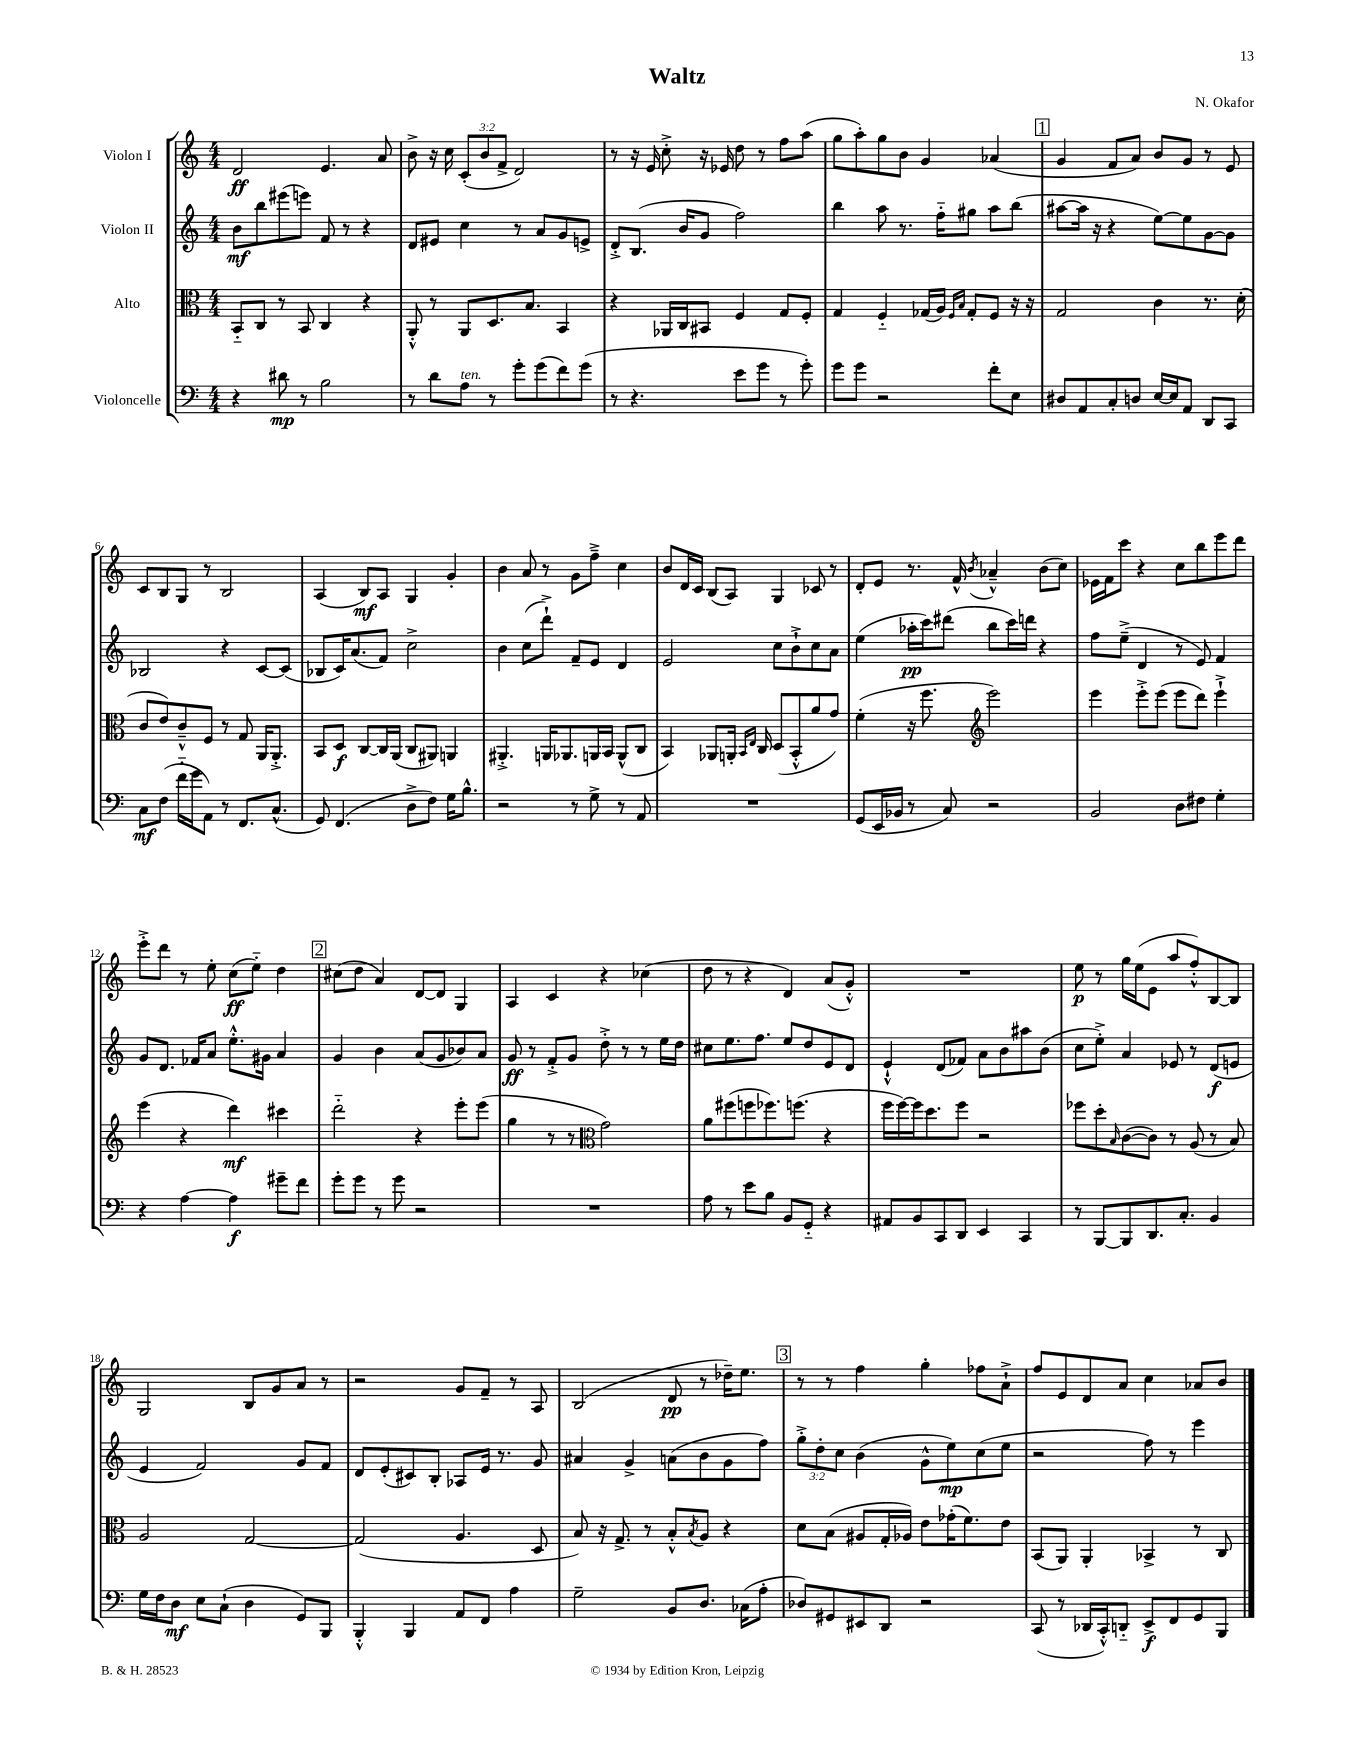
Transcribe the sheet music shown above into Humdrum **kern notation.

**kern	**dynam	**kern	**dynam	**kern	**dynam	**kern	**dynam
*part4	*part4	*part3	*part3	*part2	*part2	*part1	*part1
*staff4	*staff4	*staff3	*staff3	*staff2	*staff2	*staff1	*staff1
*I"Violoncelle	*	*I"Alto	*	*I"Violon II	*	*I"Violon I	*
*clefF4	*	*clefC3	*	*clefG2	*	*clefG2	*
*k[]	*	*k[]	*	*k[]	*	*k[]	*
*M4/4	*	*M4/4	*	*M4/4	*	*M4/4	*
=1	=1	=1	=1	=1	=1	=1	=1
4r	.	8BB/L	.	8b\L	mf	2d/	ff
.	.	8C/J	.	8bb\	.	.	.
8d#X\	mp	8r	.	(8eee#X\	.	.	.
8r	.	8BB/	.	8eeen\J)	.	.	.
2B\	.	4C/	.	8f/	.	4.e/	.
.	.	.	.	8r	.	.	.
.	.	4r	.	4r	.	.	.
.	.	.	.	.	.	8a/	.
=2	=2	=2	=2	=2	=2	=2	=2
8r	.	8AA'^^/	.	8d/L	.	8b^\	.
8d\L	.	8r	.	8e#X/J	.	16r	.
.	.	.	.	.	.	16cc\	.
!LO:TX:a:i:t=ten.	!	!	!	!	!	!	!
8A\J	.	8AA/L	.	4cc\	.	(12c'/L	.
.	.	.	.	.	.	12b/	.
8r	.	8.D/	.	.	.	.	.
.	.	.	.	.	.	12f^/J	.
8g'\L	.	.	.	8r	.	2d/)	.
.	.	8.B/J	.	.	.	.	.
(8g\	.	.	.	8a/L	.	.	.
8f\)	.	4BB/	.	8g/	.	.	.
(8g\J	.	.	.	8en^/J	.	.	.
=3	=3	=3	=3	=3	=3	=3	=3
8r	.	4r	.	8d'^/L	.	8r	.
4.r	.	.	.	(8.B/J	.	16r	.
.	.	.	.	.	.	16e/	.
.	.	16AA-X/LL	.	.	.	8cc'^\	.
.	.	16C/J	.	16b/KL	.	.	.
.	.	8BB#X/J	.	8g/J	.	16r	.
.	.	.	.	.	.	16e-X/	.
8e\L	.	4F/	.	2ff\)	.	8dd\	.
8g\J	.	.	.	.	.	8r	.
8r	.	8G/L	.	.	.	8ff\L	.
8g'\)	.	8F'/J	.	.	.	(8aa\J	.
=4	=4	=4	=4	=4	=4	=4	=4
8g\L	.	4G/	.	4bb\	.	8gg\L	.
8g\J	.	.	.	.	.	8aa'\)	.
2r	.	4F/	.	8aa\	.	8gg\	.
.	.	.	.	8.r	.	8b\J	.
.	.	(16G-X/LL	.	.	.	4g/	.
.	.	16A/JJ)	.	16ff\KL	.	.	.
.	.	16qqF/LL	.	.	.	.	.
.	.	16qqB/JJ	.	.	.	.	.
.	.	8G-'/L	.	8gg#X\J	.	.	.
8f'\L	.	8F/J	.	8aa\L	.	(4a-X/	.
8E\J	.	16r	.	(8bb\J	.	.	.
.	.	16r	.	.	.	.	.
!!LO:REH:place=s1:t=1
=5	=5	=5	=5	=5	=5	=5	=5
8D#X/L	.	2G/	.	[8aa#X\L	.	4g/	.
8AA/	.	.	.	16aa#\Jk]	.	.	.
.	.	.	.	16r	.	.	.
8C'/	.	.	.	4r	.	8f/L	.
8Dn/J	.	.	.	.	.	8a/J)	.
[16E/LL	.	4c\	.	[8ee\L)	.	8b/L	.
16E/J]	.	.	.	.	.	.	.
8AA/J	.	.	.	8ee\]	.	8g/J	.
8DD/L	.	8.r	.	[8g\	.	8r	.
8CC/J	.	.	.	8g\J]	.	8e/	.
.	.	(16d'\	.	.	.	.	.
!!LO:LB:g=z
=6	=6	=6	=6	=6	=6	=6	=6
8C\L	mf	8c/L	.	2B-X/	.	8c/L	.
(8F\J	.	8e/)	.	.	.	8B/	.
16f\LL	.	8c~^^/	.	.	.	8G/J	.
16g\J	.	.	.	.	.	.	.
8AA\J)	.	8F/J	.	.	.	8r	.
8r	.	8r	.	4r	.	2B/	.
8.FF/L	.	8G/	.	.	.	.	.
.	.	16AA/KL	.	[8c/L	.	.	.
(8.C^^/J	.	8.AA'^/J	.	.	.	.	.
.	.	.	.	(8c/J]	.	.	.
=7	=7	=7	=7	=7	=7	=7	=7
8GG/)	.	8BB/L	.	8B-X/L	.	(4A/	.
(4.FF/	.	8D/J	f	16c/K)	.	.	.
.	.	.	.	(8.a/	.	.	.
.	.	[8C/L	.	.	.	8B/L)	mf
.	.	16C/L]	.	8f/J)	.	8A/J	.
.	.	(16AA/JJ	.	.	.	.	.
8D^\L	.	8C/L	.	2cc^\	.	4G/	.
8F\J)	.	8AA#X/J)	.	.	.	.	.
16G\KL	.	4AAn/	.	.	.	4g'/	.
8.B^^\J	.	.	.	.	.	.	.
=8	=8	=8	=8	=8	=8	=8	=8
2r	.	4.AA#X'^/	.	4b\	.	4b\	.
.	.	.	.	(8cc\L	.	8a/	.
.	.	16AAn/KL	.	8ddd`^\J)	.	8r	.
.	.	8.AA-X/	.	.	.	.	.
8r	.	.	.	8f~/L	.	8g\L	.
8G^\	.	16AAn/L	.	8e/J	.	8ff~^\J	.
.	.	16BB/JJ	.	.	.	.	.
8r	.	(8AA^^/L	.	4d/	.	4cc\	.
8AA/	.	8C/J	.	.	.	.	.
=9	=9	=9	=9	=9	=9	=9	=9
1r	.	4BB/)	.	2e/	.	8b/L	.
.	.	.	.	.	.	16d/L	.
.	.	.	.	.	.	16c/JJ	.
.	.	8AA-X/L	.	.	.	(8B/L	.
.	.	16AAn'/Jk	.	.	.	8A/J)	.
.	.	16qqBB/LL	.	.	.	.	.
.	.	16qqE/JJ	.	.	.	.	.
.	.	16C/	.	.	.	.	.
.	.	(8D/L	.	8cc\L	.	4G/	.
.	.	8BB'^^/	.	8b`^\	.	.	.
.	.	8a/	.	8cc\	.	8c-X/	.
.	.	8g/J)	.	8a\J	.	8r	.
=10	=10	=10	=10	=10	=10	=10	=10
(8GG/L	.	(4f'\	.	(4ee\	.	8d'/L	.
16EE/L	.	.	.	.	.	8e/J	.
16BB-X/JJ	.	.	.	.	.	.	.
8r	.	16r	.	16aa-X'\LL	pp	8.r	.
.	.	8.ff\	.	16ccc\J)	.	.	.
8C/)	.	.	.	(8ddd#X\J	.	.	.
.	.	.	.	.	.	16f^^/	.
*	*	*clefG2	*	*	*	*	*
.	.	.	.	.	.	8qb/	.
2r	.	2eee\)	.	8bb\L	.	4a-X~^^/	.
.	.	.	.	16ccc\L)	.	.	.
.	.	.	.	16dddn\JJ	.	.	.
.	.	.	.	4r	.	(8b\L	.
.	.	.	.	.	.	8cc\J)	.
=11	=11	=11	=11	=11	=11	=11	=11
2BB/	.	4eee\	.	8ff\L	.	16e-X\LL	.
.	.	.	.	.	.	16f\J	.
.	.	.	.	(8ee~^\J	.	8ccc\J	.
.	.	8eee'^\L	.	4d/	.	4r	.
.	.	(8eee\J	.	.	.	.	.
8D\L	.	8eee\L	.	8r	.	8cc\L	.
8F#X\J	.	8ddd\J)	.	8e/)	.	8bb\	.
4G'\	.	4eee`^\	.	4f/	.	8eee\	.
.	.	.	.	.	.	8ddd\J	.
!!LO:LB:g=z
=12	=12	=12	=12	=12	=12	=12	=12
4r	.	(4eee\	.	8g/L	.	8eee'^\L	.
.	.	.	.	8.d/J	.	8ddd\J	.
[4A\	.	4r	.	.	.	8r	.
.	.	.	.	16f-X/KL	.	.	.
.	.	.	.	8a/J	.	8ee'\	.
4A\]	f	4ddd\)	mf	8.ee'^^\L	.	(8cc\L	ff
.	.	.	.	.	.	8ee\J)	.
.	.	.	.	16g#X\Jk	.	.	.
8g#X~\L	.	4ccc#X\	.	4a/	.	4dd\	.
8f\J	.	.	.	.	.	.	.
!!LO:REH:place=s1:t=2
=13	=13	=13	=13	=13	=13	=13	=13
8g'\L	.	2ddd\	.	4g/	.	(8cc#X\L	.
8g\J	.	.	.	.	.	8dd\J	.
8r	.	.	.	4b\	.	4a/)	.
8g\	.	.	.	.	.	.	.
2r	.	4r	.	(8a/L	.	[8d/L	.
.	.	.	.	8g/	.	8d/J]	.
.	.	8eee'\L	.	8b-X/)	.	4G/	.
.	.	(8eee\J	.	8a/J	.	.	.
=14	=14	=14	=14	=14	=14	=14	=14
1r	.	4gg\	.	8g/	ff	4A/	.
.	.	.	.	8r	.	.	.
.	.	8r	.	8f'^/L	.	4c/	.
.	.	8r	.	8g/J	.	.	.
*	*	*clefC3	*	*	*	*	*
.	.	2g\)	.	8dd'^\	.	4r	.
.	.	.	.	8r	.	.	.
.	.	.	.	8r	.	(4cc-X\	.
.	.	.	.	16ee\LL	.	.	.
.	.	.	.	16dd\JJ	.	.	.
=15	=15	=15	=15	=15	=15	=15	=15
8A\	.	8a\L	.	8cc#X\L	.	8dd\	.
8r	.	(8ff#X\	.	8.ee\	.	8r	.
8e\L	.	8ffn\	.	.	.	4r	.
.	.	.	.	8.ff\J	.	.	.
8B\J	.	8.ff-X\)	.	.	.	.	.
8BB/L	.	.	.	8ee/L	.	4d/)	.
.	.	(8.ffn\J	.	.	.	.	.
8GG/J	.	.	.	8dd/	.	.	.
4r	.	4r	.	8e/	.	(8a/L	.
.	.	.	.	8d/J	.	8g'^^/J)	.
=16	=16	=16	=16	=16	=16	=16	=16
8AA#X/L	.	16ff\LL	.	4e`^^/	.	1r	.
.	.	[16ff\)	.	.	.	.	.
8BB/	.	16ff\J]	.	.	.	.	.
.	.	8.dd\	.	.	.	.	.
8CC/	.	.	.	(8d/L	.	.	.
8DD/J	.	8ff\J	.	8f-X/J)	.	.	.
4EE/	.	2r	.	8a\L	.	.	.
.	.	.	.	8b\	.	.	.
4CC/	.	.	.	8aa#X\	.	.	.
.	.	.	.	(8b\J	.	.	.
=17	=17	=17	=17	=17	=17	=17	=17
8r	.	8ff-X\L	.	8cc\L	.	8ee\	p
[8BBB/L	.	8dd'\	.	8ee'^\J)	.	8r	.
.	.	16qqB/	.	.	.	.	.
8BBB/]	.	([8c\	.	4a/	.	16gg\LL	.
.	.	.	.	.	.	(16ee\J	.
8.DD/	.	8c\J])	.	.	.	8e\J	.
.	.	8r	.	8e-X/	.	8aa/L	.
8.C'/J	.	.	.	.	.	.	.
.	.	(8A/	.	8r	.	8ff'^^/)	.
4BB/	.	8r	.	(8d/L	f	[8B/	.
.	.	8B/)	.	8en/J	.	8B/J]	.
!!LO:LB:g=z
=18	=18	=18	=18	=18	=18	=18	=18
16G\LL	.	2A/	.	4e/	.	2G/	.
16F\J	.	.	.	.	.	.	.
8D\J	mf	.	.	.	.	.	.
8E\L	.	.	.	2f/)	.	.	.
(8C`\J	.	.	.	.	.	.	.
4D\	.	[2G/	.	.	.	8B/L	.
.	.	.	.	.	.	8g/	.
8GG/L)	.	.	.	8g/L	.	8a/J	.
8BBB/J	.	.	.	8f/J	.	8r	.
=19	=19	=19	=19	=19	=19	=19	=19
4BBB'^^/	.	(2G/]	.	8d/L	.	2r	.
.	.	.	.	(8e'/	.	.	.
4BBB/	.	.	.	8c#X/)	.	.	.
.	.	.	.	8B'/J	.	.	.
8AA/L	.	4.A/	.	8A-X/L	.	8g/L	.
8FF/J	.	.	.	16e/Jk	.	8f~/J	.
.	.	.	.	8.r	.	.	.
4A\	.	.	.	.	.	8r	.
.	.	8D/	.	8g/	.	8A/	.
=20	=20	=20	=20	=20	=20	=20	=20
2G~\	.	8B/)	.	4a#X/	.	(2B/	.
.	.	16r	.	.	.	.	.
.	.	8.G^/	.	.	.	.	.
.	.	.	.	4g^/	.	.	.
.	.	8r	.	.	.	.	.
8BB/L	.	8B'^^/L	.	(8an\L	.	8d/	pp
.	.	8qB/	.	.	.	.	.
8.D/J	.	8A/J	.	8b\	.	8r	.
.	.	4r	.	8g\	.	16dd-X~\KL)	.
(16C-X\KL	.	.	.	.	.	8.ee\J	.
8A'\J	.	.	.	8ff\J)	.	.	.
!!LO:REH:place=s1:t=3
=21	=21	=21	=21	=21	=21	=21	=21
8D-X/L)	.	8d\L	.	12gg'^\L	.	8r	.
.	.	.	.	12dd'\	.	.	.
8GG#X/	.	(8B\J	.	.	.	8r	.
.	.	.	.	12cc\J	.	.	.
8EE#X/	.	8A#X/L	.	(4b\	.	4ff\	.
8DD/J	.	16G'/L	.	.	.	.	.
.	.	16A-X/JJ)	.	.	.	.	.
2r	.	8e\L	.	8g^^\L	.	4gg'\	.
.	.	(16g-X'\K	.	8ee\)	mp	.	.
.	.	8.f\)	.	.	.	.	.
.	.	.	.	(8cc\	.	8ff-X\L	.
.	.	8e\J	.	8ee\J	.	8a`^\J	.
=22	=22	=22	=22	=22	=22	=22	=22
(8CC/	.	(8BB/L	.	2r	.	8ff/L	.
8r	.	8AA/J)	.	.	.	8e/	.
16DD-X/LL	.	4AA'/	.	.	.	8d/	.
16CC'^^/J)	.	.	.	.	.	.	.
8DDn/J	.	.	.	.	.	8a/J	.
8EE^/L	f	4BB-X^/	.	8ff\)	.	4cc\	.
8FF/	.	.	.	8r	.	.	.
8GG/	.	8r	.	4eee\	.	8a-X/L	.
8BBB/J	.	8C/	.	.	.	8b/J	.
==	==	==	==	==	==	==	==
*-	*-	*-	*-	*-	*-	*-	*-
